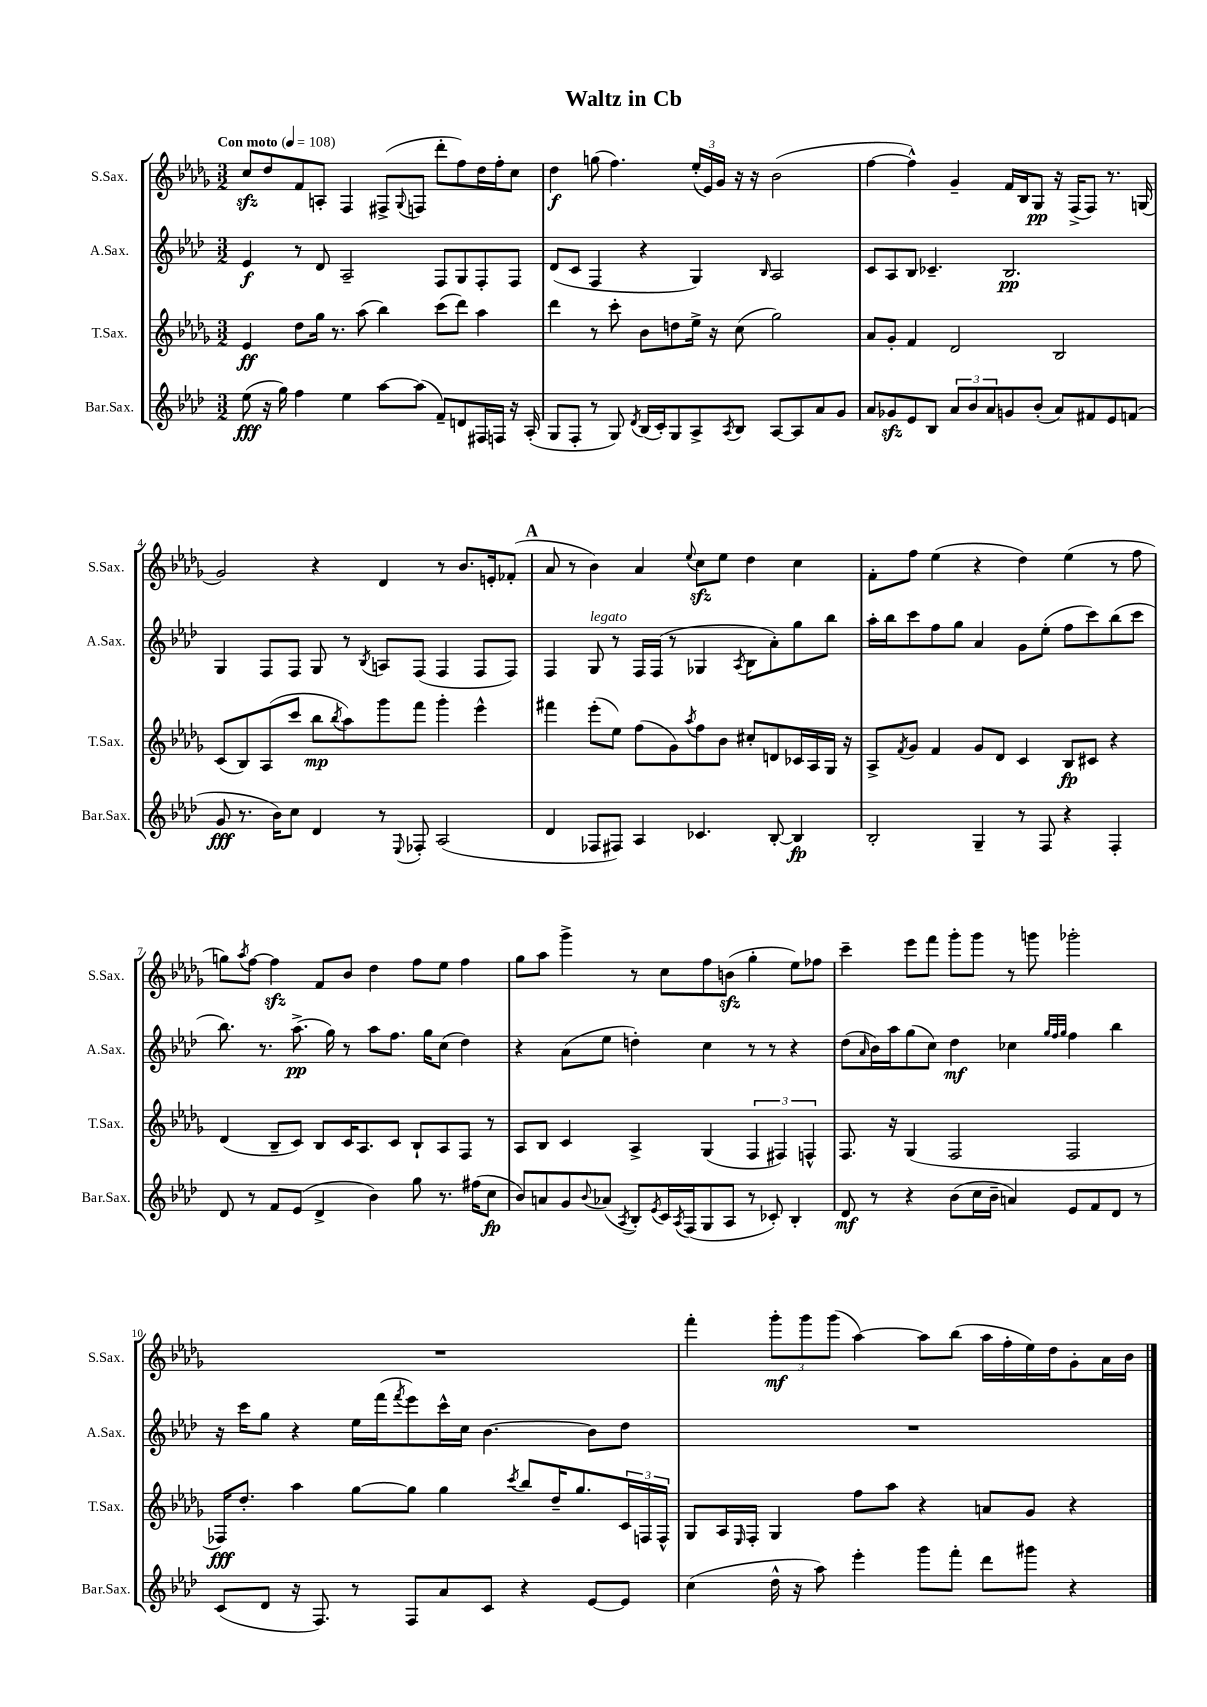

**kern	**dynam	**kern	**dynam	**kern	**dynam	**kern	**dynam
*part4	*part4	*part3	*part3	*part2	*part2	*part1	*part1
*staff4	*staff4	*staff3	*staff3	*staff2	*staff2	*staff1	*staff1
*I"Bar.Sax.	*	*I"T.Sax.	*	*I"A.Sax.	*	*I"S.Sax.	*
*I'Bar.Sax.	*	*I'T.Sax.	*	*I'A.Sax.	*	*I'S.Sax.	*
*clefG2	*	*clefG2	*	*clefG2	*	*clefG2	*
*k[b-e-a-d-]	*	*k[b-e-a-d-g-]	*	*k[b-e-a-d-]	*	*k[b-e-a-d-g-]	*
*M3/2	*	*M3/2	*	*M3/2	*	*M3/2	*
*MM108	*	*MM108	*	*MM108	*	*MM108	*
=1	=1	=1	=1	=1	=1	=1	=1
!	!	!	!	!	!	!LO:TX:a:B:t=Con moto	!
(8ee-\	fff	4e-/	ff	4e-/	f	8cczz/L	.
16r	.	.	.	.	.	8dd-/	.
16gg\)	.	.	.	.	.	.	.
4ff\	.	8dd-\L	.	8r	.	8f/	.
.	.	16gg-\Jk	.	8d-/	.	8An'/J	.
.	.	8.r	.	.	.	.	.
4ee-\	.	.	.	2A-~/	.	4F/	.
.	.	(8aa-\	.	.	.	.	.
[8aa-\L	.	4bb-\)	.	.	.	(8F#X^/L	.
.	.	.	.	.	.	8qqG-/	.
(8aa-\J]	.	.	.	.	.	8Fn/J	.
8f~/L)	.	(8ccc\L	.	8F/L	.	8ddd-'\L	.
8dn/	.	8ddd-\J)	.	8G/	.	8ff\)	.
16F#X/L	.	4aa-\	.	8F'/	.	16dd-\L	.
16Fn/JJ	.	.	.	.	.	16ff'\J	.
16r	.	.	.	8F/J	.	8cc\J	.
(16A-'/	.	.	.	.	.	.	.
=2	=2	=2	=2	=2	=2	=2	=2
8G/L	.	4ddd-\	.	(8d-/L	.	4dd-\	f
8F'/J	.	.	.	8c/J	.	.	.
8r	.	8r	.	4F/	.	(8ggn\	.
8G/)	.	8ccc'\	.	.	.	4.ff\)	.
8qd-/	.	.	.	.	.	.	.
(16B-/LL	.	8b-\L	.	4r	.	.	.
16c'/J)	.	.	.	.	.	.	.
8G/	.	8ddn\	.	.	.	.	.
8A-^/	.	16ee-^\Jk	.	4G/)	.	(24ee-'/LL	.
.	.	.	.	.	.	24e-/)	.
.	.	16r	.	.	.	.	.
.	.	.	.	.	.	24g-/JJ	.
8qA-/	.	.	.	.	.	.	.
8B-/J	.	(8cc\	.	.	.	16r	.
.	.	.	.	.	.	16r	.
.	.	.	.	16qqB-/	.	.	.
[8A-/L	.	2gg-\)	.	2A-/	.	(2b-\	.
8A-/]	.	.	.	.	.	.	.
8a-/	.	.	.	.	.	.	.
8g/J	.	.	.	.	.	.	.
=3	=3	=3	=3	=3	=3	=3	=3
8a-/L	.	8a-/L	.	8c/L	.	[4ff\	.
8g-Xzz/	.	8g-'/J	.	8A-/	.	.	.
8e-/	.	4f/	.	8B-/J	.	4ff^^\])	.
8B-/J	.	.	.	4.c-X~/	.	.	.
12a-/L	.	2d-/	.	.	.	4g-~/	.
12b-/	.	.	.	.	.	.	.
12a-/	.	.	.	.	.	.	.
8gn/	.	.	.	2.B-/	pp	16f/LL	.
.	.	.	.	.	.	16B-/J	.
(8b-'/J	.	.	.	.	.	8G-/J	pp
8a-/L)	.	2B-/	.	.	.	16r	.
.	.	.	.	.	.	(16F^/KL	.
8f#X/	.	.	.	.	.	8F/J)	.
8e-/	.	.	.	.	.	8.r	.
(8fn/J	.	.	.	.	.	.	.
.	.	.	.	.	.	(16Gn/	.
!!LO:LB:g=z
=4	=4	=4	=4	=4	=4	=4	=4
8g/	fff	(8c/L	.	4G/	.	2g-/)	.
8.r	.	8B-/)	.	.	.	.	.
.	.	(8A-/	.	8F/L	.	.	.
16b-\KL)	.	.	.	.	.	.	.
8cc\J	.	8ccc/J	.	8F/J	.	.	.
4d-/	.	8bb-\L	mp	8G/	.	4r	.
.	.	8qbb-/	.	.	.	.	.
.	.	8aa-\)	.	8r	.	.	.
.	.	.	.	8qB-/	.	.	.
8r	.	8ggg-\	.	8An/L	.	4d-/	.
8qqE-/	.	.	.	.	.	.	.
8F-X'/	.	8fff\J	.	(8F/J	.	.	.
(2A-/	.	4ggg-'\	.	4F/	.	8r	.
.	.	.	.	.	.	8.b-/L	.
.	.	4eee-^^\	.	8F/L	.	.	.
.	.	.	.	.	.	16en'/k	.
.	.	.	.	8F/J)	.	(8f-X'/J	.
!!LO:REH:place=s1:t=A
=5	=5	=5	=5	=5	=5	=5	=5
4d-/	.	4fff#X\	.	4F/	.	8a-/	.
.	.	.	.	.	.	8r	.
!	!	!	!	!LO:TX:a:i:t=legato	!	!	!
8F-X/L	.	(8eee-'\L	.	8G/	.	4b-\)	.
8F#X/J)	.	8ee-\J)	.	8r	.	.	.
4A-/	.	(8ff\L	.	16F/LL	.	4a-/	.
.	.	.	.	(16F/JJ	.	.	.
.	.	8g-\)	.	8r	.	.	.
.	.	8qaa-/	.	.	.	8qqee-/	.
4.c-X/	.	8ff\	.	4G-X/	.	8cczz\L	.
.	.	8b-\J	.	.	.	8ee-\J	.
.	.	.	.	8qA-/	.	.	.
.	.	8cc#X'/L	.	8B-\L	.	4dd-\	.
[8B-'/	.	8dn/	.	8a-'\)	.	.	.
4B-/]	fp	16c-X/L	.	8gg\	.	4cc\	.
.	.	16A-/	.	.	.	.	.
.	.	16G-/JJ	.	8bb-\J	.	.	.
.	.	16r	.	.	.	.	.
=6	=6	=6	=6	=6	=6	=6	=6
2B-'/	.	8A-^/L	.	16aa-'\LL	.	8f'\L	.
.	.	.	.	16bb-\J	.	.	.
.	.	8qf/	.	.	.	.	.
.	.	8g-/J	.	8ccc\	.	8ff\J	.
.	.	4f/	.	8ff\	.	(4ee-\	.
.	.	.	.	8gg\J	.	.	.
4G~/	.	8g-/L	.	4a-/	.	4r	.
.	.	8d-/J	.	.	.	.	.
8r	.	4c/	.	8g\L	.	4dd-\)	.
8F/	.	.	.	(8ee-'\J	.	.	.
4r	.	8B-/L	fp	8ff\L	.	(4ee-\	.
.	.	8c#X/J	.	8ccc\)	.	.	.
4F'/	.	4r	.	(8bb-\	.	8r	.
.	.	.	.	8ccc\J	.	8ff\	.
!!LO:LB:g=z
=7	=7	=7	=7	=7	=7	=7	=7
8d-/	.	(4d-/	.	8.bb-\)	.	8ggn\L)	.
.	.	.	.	.	.	8qaa-/	.
8r	.	.	.	.	.	[8ff\J	.
.	.	.	.	8.r	.	.	.
8f/L	.	8B-~/L	.	.	.	4ffzz\]	.
(8e-/J	.	8c/J)	.	(8.aa-^\	pp	.	.
4d-^/	.	8B-/L	.	.	.	8f/L	.
.	.	.	.	16gg\)	.	.	.
.	.	16c/K	.	8r	.	8b-/J	.
.	.	8.A-/	.	.	.	.	.
4b-\)	.	.	.	8aa-\L	.	4dd-\	.
.	.	8c/J	.	8.ff\J	.	.	.
8gg\	.	8B-`/L	.	.	.	8ff\L	.
.	.	.	.	16gg\KL	.	.	.
8.r	.	8A-/	.	(8cc\J	.	8ee-\J	.
.	.	8F/J	.	4dd-\)	.	4ff\	.
(16ff#X\KL	.	.	.	.	.	.	.
8cc\J	fp	8r	.	.	.	.	.
=8	=8	=8	=8	=8	=8	=8	=8
8b-/L)	.	8A-/L	.	4r	.	8gg-\L	.
8an/	.	8B-/J	.	.	.	8aa-\J	.
8g/	.	4c/	.	(8a-\L	.	4ggg-^\	.
8qqb-/	.	.	.	.	.	.	.
(8a-X/J	.	.	.	8ee-\J	.	.	.
8qA-/	.	.	.	.	.	.	.
8B-'/L)	.	4A-^/	.	4ddn'\)	.	8r	.
8qe-/	.	.	.	.	.	.	.
16c/L	.	.	.	.	.	8cc\L	.
8qA-/	.	.	.	.	.	.	.
(16F/J	.	.	.	.	.	.	.
8G/	.	(4G-/	.	4cc\	.	8ff\	.
8A-/J	.	.	.	.	.	(8bnzz\J	.
8r	.	6F/	.	8r	.	4gg-'\	.
8c-X'/)	.	.	.	8r	.	.	.
.	.	6F#X/)	.	.	.	.	.
4B-'/	.	.	.	4r	.	8ee-\L)	.
.	.	6Fn^^/	.	.	.	.	.
.	.	.	.	.	.	8ff-X\J	.
=9	=9	=9	=9	=9	=9	=9	=9
8d-/	mf	8.F/	.	(8dd-\L	.	4ccc~\	.
.	.	.	.	16qqa-/	.	.	.
8r	.	.	.	16b-\L)	.	.	.
.	.	16r	.	16aa-\J	.	.	.
4r	.	(4G-/	.	(8gg\	.	8eee-\L	.
.	.	.	.	8cc\J)	.	8fff\J	.
(8b-\L	.	2F/	.	4dd-\	mf	8ggg-'\L	.
16cc\L	.	.	.	.	.	8ggg-\J	.
16b-~\JJ	.	.	.	.	.	.	.
4an/)	.	.	.	4cc-X\	.	8r	.
.	.	.	.	.	.	8gggn\	.
.	.	.	.	32qqgg/LLL	.	.	.
.	.	.	.	32qqff/	.	.	.
.	.	.	.	32qqgg/JJJ	.	.	.
8e-/L	.	2F/	.	4ff\	.	2ggg-X'\	.
8f/	.	.	.	.	.	.	.
8d-/J	.	.	.	4bb-\	.	.	.
8r	.	.	.	.	.	.	.
!!LO:LB:g=z
=10	=10	=10	=10	=10	=10	=10	=10
(8c/L	.	16F-X/KL)	fff	16r	.	1.r	.
.	.	8.dd-'/J	.	16ccc\KL	.	.	.
8d-/J	.	.	.	8gg\J	.	.	.
16r	.	4aa-\	.	4r	.	.	.
8.F/)	.	.	.	.	.	.	.
8r	.	[8gg-\L	.	16ee-\LL	.	.	.
.	.	.	.	(16fff\J	.	.	.
.	.	.	.	8qfff/	.	.	.
8F/L	.	8gg-\J]	.	8eee-\)	.	.	.
8a-/	.	4gg-\	.	16ccc^^\L	.	.	.
.	.	.	.	16cc\JJ	.	.	.
8c/J	.	.	.	[4.b-\	.	.	.
.	.	8qccc/	.	.	.	.	.
4r	.	8bb-/L	.	.	.	.	.
.	.	16dd-~/K	.	.	.	.	.
.	.	8.gg-/	.	.	.	.	.
[8e-/L	.	.	.	8b-\L]	.	.	.
8e-/J]	.	24c/L	.	8dd-\J	.	.	.
.	.	24Fn/	.	.	.	.	.
.	.	24F^^/JJ	.	.	.	.	.
=11	=11	=11	=11	=11	=11	=11	=11
(4cc\	.	8G-/L	.	1.r	.	4fff'\	.
.	.	16A-/L	.	.	.	.	.
.	.	16qqE-/	.	.	.	.	.
.	.	16F'/JJ	.	.	.	.	.
16dd-^^\	.	4G-/	.	.	.	12ggg-'\L	mf
16r	.	.	.	.	.	.	.
.	.	.	.	.	.	12ggg-\	.
8aa-\)	.	.	.	.	.	.	.
.	.	.	.	.	.	(12ggg-\J	.
4eee-'\	.	8ff\L	.	.	.	[4aa-\)	.
.	.	8aa-\J	.	.	.	.	.
8ggg\L	.	4r	.	.	.	8aa-\L]	.
8fff'\J	.	.	.	.	.	(8bb-\J	.
8ddd-\L	.	8an/L	.	.	.	16aa-\LL	.
.	.	.	.	.	.	16ff'\	.
8ggg#X\J	.	8g-/J	.	.	.	16ee-\)	.
.	.	.	.	.	.	16dd-\J	.
4r	.	4r	.	.	.	8g-'\	.
.	.	.	.	.	.	16a-\L	.
.	.	.	.	.	.	16b-\JJ	.
==	==	==	==	==	==	==	==
*-	*-	*-	*-	*-	*-	*-	*-
